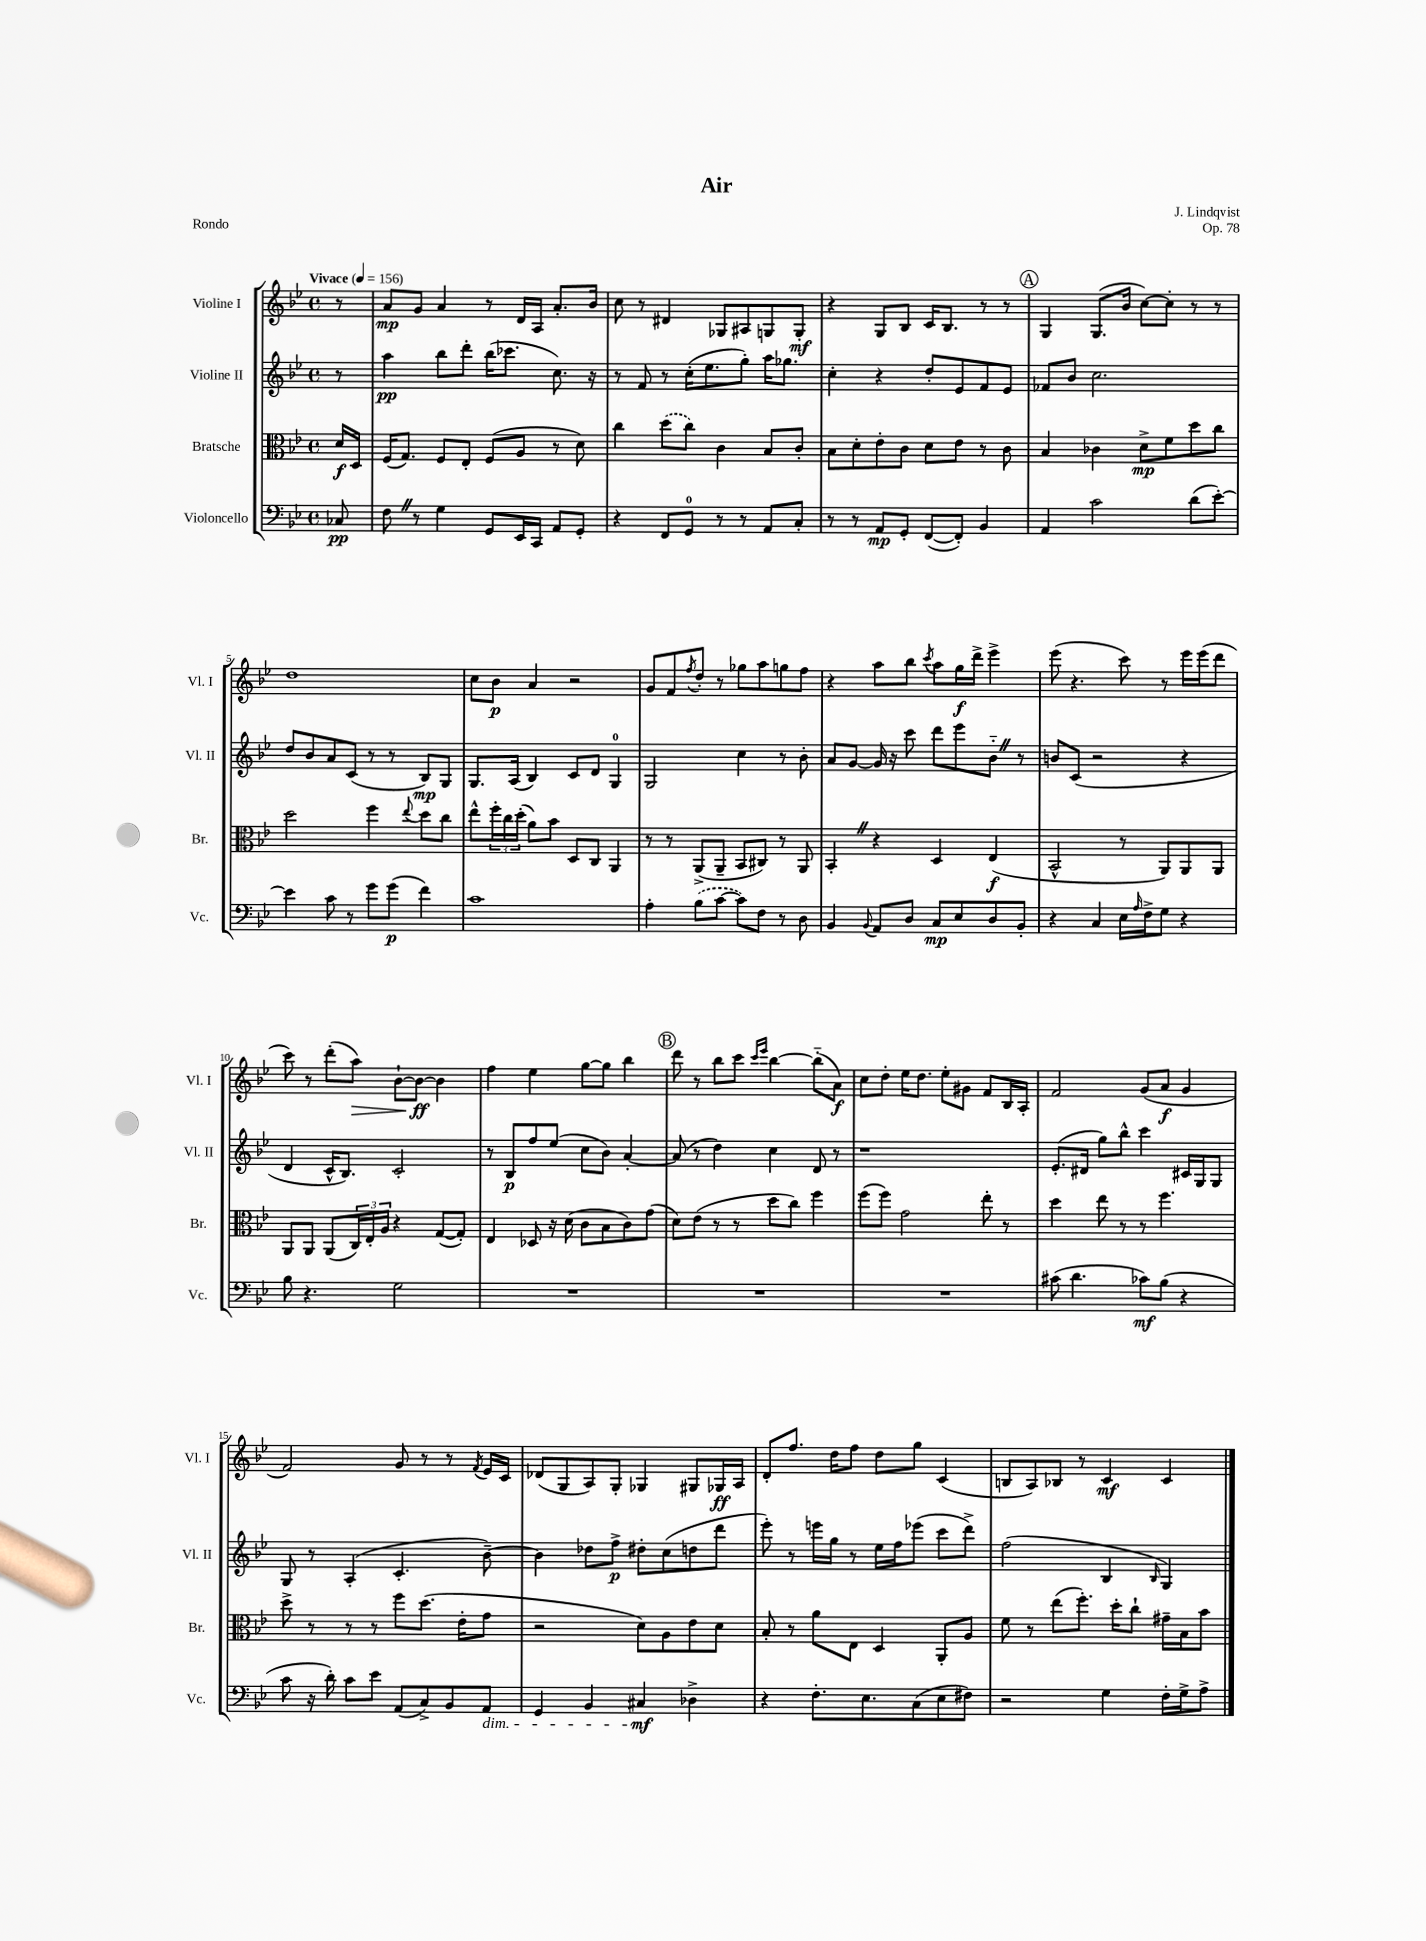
\header { title = "Air" composer = "J. Lindqvist" opus = "Op. 78" piece = "Rondo" }
<<
\new StaffGroup <<
\new Staff = "s0" \with { instrumentName = "Violine I" shortInstrumentName = "Vl. I" } {
    \clef treble \key bes \major \defaultTimeSignature \time 4/4 \partial 8 \tempo "Vivace" 4 = 156
    r8 |
    a'8\mp g'8 a'4 r8 d'16 a16 a'8.-. bes'16 |
    c''8 r8 dis'4 ges8 ais8 g8 g8-.\mf |
    r4 g8 bes8 c'16 bes8. r8 r8 |
    \mark \markup { \circle "A" } g4 g8.( bes'16 c''8~) c''8-. r8 r8 |
    d''1 |
    c''8 bes'8\p a'4 r2 |
    g'8 f'8 \acciaccatura { f''8 } d''8-. r8 ges''8 a''8 g''8 f''8 |
    r4 a''8 bes''8 \acciaccatura { c'''8 } a''8 g''16\f d'''16-> ees'''4-> |
    ees'''8( r4. c'''8) r8 ees'''16 ees'''16( d'''8 |
    c'''8) r8 d'''8-.( a''8\>) bes'8~-! bes'8~\ff\! bes'4 |
    f''4 ees''4 g''8~ g''8 bes''4 |
    \mark \markup { \circle "B" } d'''8 r8 bes''8 c'''8 \grace { c'''16 ees'''16 } bes''4~ bes''8-_( a'8\f) |
    c''8 d''8-. ees''16 d''8. ees''8-. gis'8 f'8 bes16 a16-. |
    f'2 g'8( a'8\f g'4 |
    f'2) g'8 r8 r8 \acciaccatura { f'8 } ees'16 c'16 |
    des'8( g8 a8) g8-. ges4 gis8 ges16\ff a16 |
    d'8-. f''8. d''16 f''8 d''8 g''8 c'4( |
    b8 a8) bes8 r8 c'4\mf c'4 \bar "|." |
}
\new Staff = "s1" \with { instrumentName = "Violine II" shortInstrumentName = "Vl. II" } {
    \clef treble \key bes \major \defaultTimeSignature \time 4/4 \partial 8
    r8 |
    a''4\pp bes''8 d'''8-. bes''16( ces'''8. c''8.) r16 |
    r8 f'8 r8 c''16-.( ees''8. g''8-.) a''16 ges''8. |
    c''4-. r4 d''8-. ees'8 f'8 ees'8 |
    \mark \markup { \circle "A" } fes'8 bes'8 c''2. |
    d''8 bes'8 a'8 c'8( r8 r8 bes8\mp) g8 |
    g8. a16( bes4) c'8 d'8 g4-0 |
    g2 c''4 r8 bes'8-. |
    a'8 g'8~ g'16 r16 c'''8 d'''8 ees'''8 bes'8-_ \once \override BreathingSign.text = \markup { \musicglyph "scripts.caesura.straight" } \breathe r8 |
    b'8 c'8( r2 r4 |
    d'4 c'16-^ bes8.) c'2-. |
    r8 bes8\p f''8 ees''8( c''8 bes'8) a'4~-. |
    \mark \markup { \circle "B" } a'8( r8 d''4) c''4 d'8 r8 |
    r1 |
    ees'8.-.( dis'16 g''8) bes''8-^ c'''4 cis'16 g16 g8 |
    g8 r8 a4-.( c'4.-. bes'8~--) |
    bes'4 des''8 f''8->\p dis''8-. c''8( d''8 d'''8 |
    ees'''8-.) r8 e'''16 g''16 r8 ees''16 f''16 ees'''8( c'''8 d'''8->) |
    f''2( bes4 \grace { bes16 } g4) \bar "|." |
}
\new Staff = "s2" \with { instrumentName = "Bratsche" shortInstrumentName = "Br." } {
    \clef alto \key bes \major \defaultTimeSignature \time 4/4 \partial 8
    d'16\f d16 |
    f16( g8.) f8 ees8-. f8( a8 r8 d'8) |
    c''4 \once \slurDashed d''8( c''8) c'4 bes8 c'8-. |
    bes8 d'8-. ees'8-. c'8 d'8 ees'8 r8 c'8 |
    \mark \markup { \circle "A" } bes4 ces'4 d'8->\mp f'8 d''8 c''8 |
    d''2 f''4 \appoggiatura { ees''8 } d''8 c''8 |
    ees''8-^ \tuplet 3/2 { f''16-. c''16 d''16-.( } a'8) bes'8 d8 c8 a,4 |
    r8 r8 a,8->( a,8-- bes,8 cis8) r8 a,8 |
    bes,4-. \once \override BreathingSign.text = \markup { \musicglyph "scripts.caesura.straight" } \breathe r4 d4 ees4\f( |
    bes,2-^ r8 a,8) a,8 a,8 |
    a,8 a,8 a,8( \tuplet 3/2 { c16) ees16-. a16 } r4 g8~( g8-.) |
    ees4 des8 r16 d'16( c'8 bes8 c'8) g'8( |
    \mark \markup { \circle "B" } d'8) ees'8( r8 r8 d''8 c''8) f''4 |
    f''8( f''8) g'2 ees''8-. r8 |
    d''4 ees''8 r8 r8 f''4. |
    d''8-> r8 r8 r8 f''8 d''8.( ees'16-. g'8 |
    r2 d'8) a8 ees'8 d'8 |
    bes8-. r8 a'8 ees8 d4 a,8-. a8 |
    f'8 r8 ees''8( f''8.-.) d''16-. c''8-! gis'16-- bes16 bes'8 \bar "|." |
}
\new Staff = "s3" \with { instrumentName = "Violoncello" shortInstrumentName = "Vc." } {
    \clef bass \key bes \major \defaultTimeSignature \time 4/4 \partial 8
    ces8\pp |
    f8 \once \override BreathingSign.text = \markup { \musicglyph "scripts.caesura.straight" } \breathe r8 g4 g,8 ees,16 c,16 a,8 g,8-. |
    r4 f,8 g,8-0 r8 r8 a,8 c8-. |
    r8 r8 a,8\mp g,8-. f,8~( f,8-.) bes,4 |
    \mark \markup { \circle "A" } a,4 c'2 d'8( ees'8~-.) |
    ees'4 c'8 r8 g'8 g'8\p( f'4) |
    c'1 |
    a4-. \once \slurDashed bes8( c'8~ c'8) f8 r8 d8 |
    bes,4 \appoggiatura { bes,8 } a,8 d8 c8\mp ees8 d8 bes,8-. |
    r4 c4 ees16 \grace { a16 } f16-> g8 r4 |
    bes8 r4. g2 |
    R1 |
    \mark \markup { \circle "B" } R1 |
    R1 |
    cis'8( d'4. ces'8\mf) bes8( r4 |
    c'8 r16 d'16-.) c'8 ees'8 a,8( c8->) bes,8 a,8\dim |
    g,4 bes,4 cis4\mf\! des4-> |
    r4 f8.-. ees8. c8( ees8 fis8) |
    r2 g4 f16-. g16-> a8-> \bar "|." |
}
>>
>>
